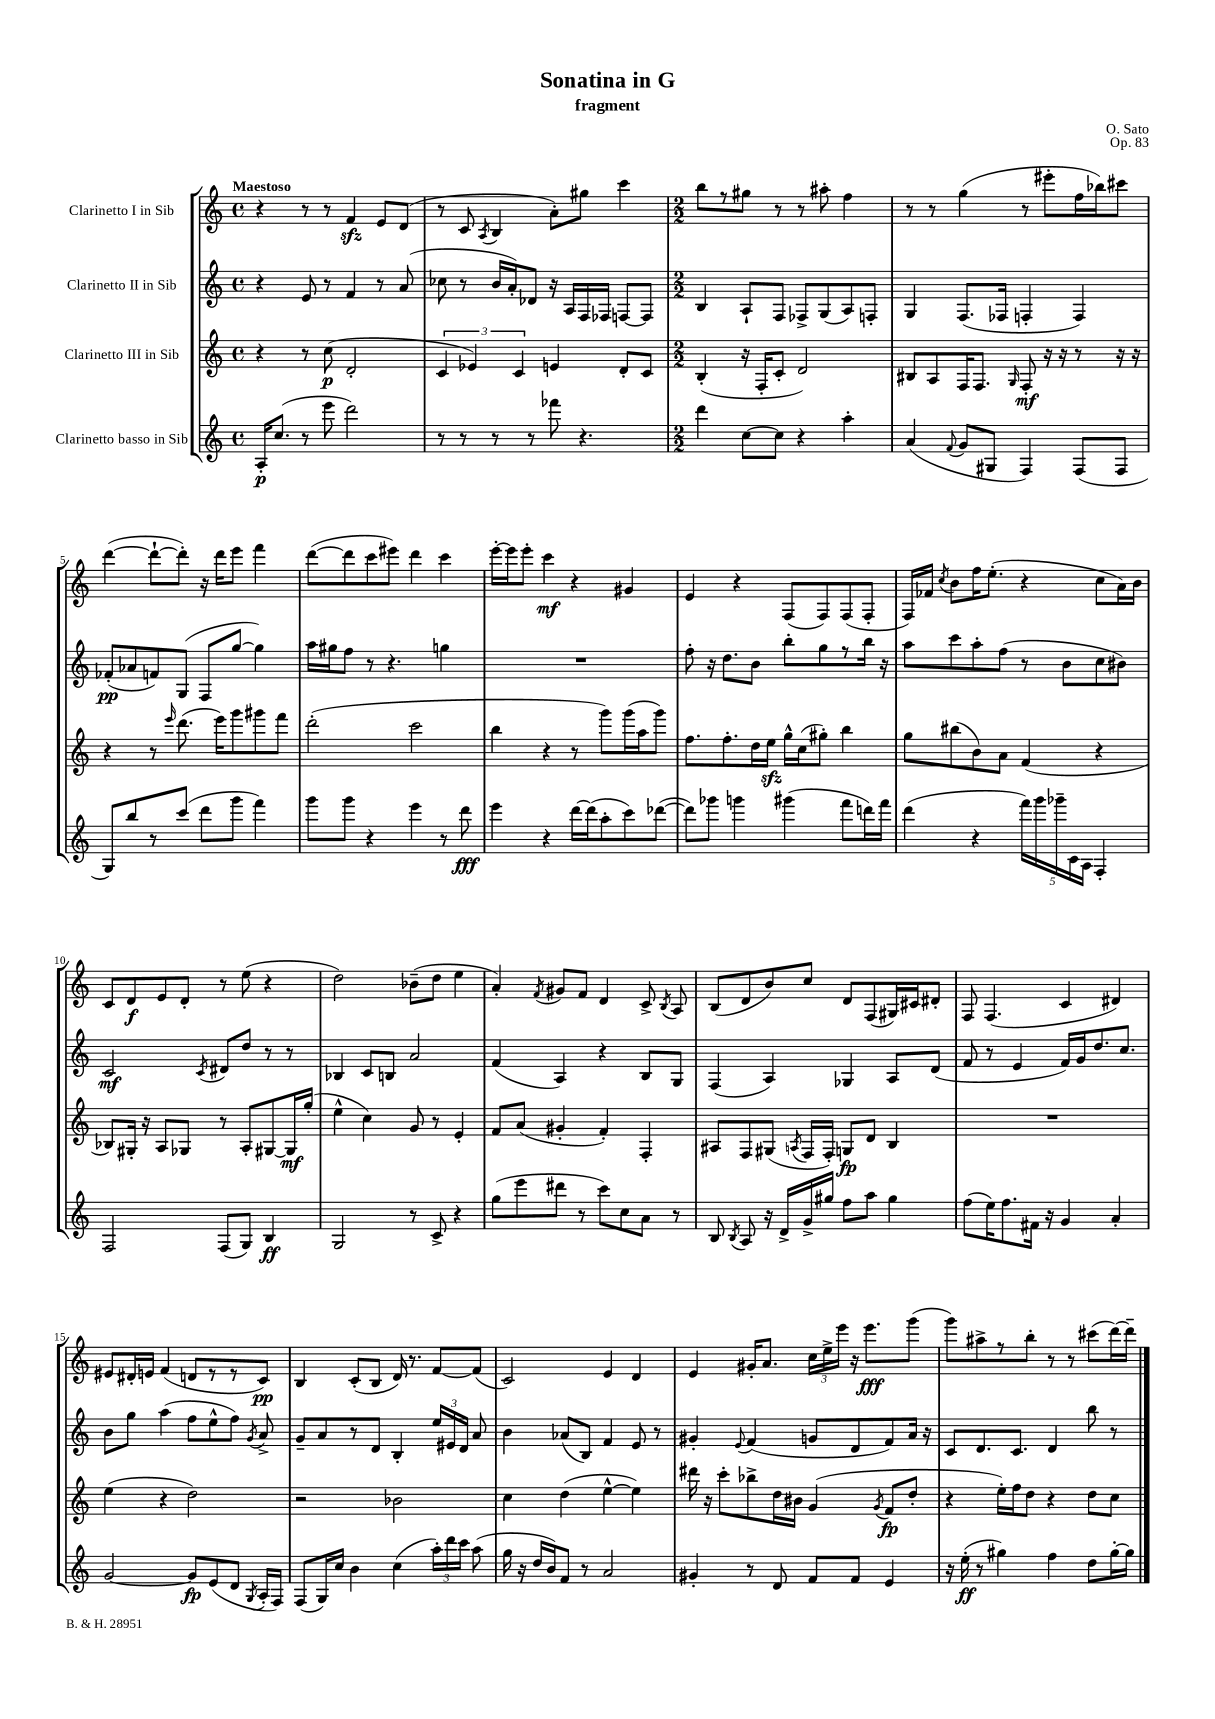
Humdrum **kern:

**kern	**kern	**kern	**kern
*staff4	*staff3	*staff2	*staff1
*clefG2	*clefG2	*clefG2	*clefG2
*k[]	*k[]	*k[]	*k[]
*M4/4	*M4/4	*M4/4	*M4/4
*met(c)	*met(c)	*met(c)	*met(c)
16A'/LK	4r	4r	4r
(8.cc/J	.	.	.
8r	8r	8e/	8r
8eee\	(8cc\	8r	8r
2ddd\)	2d'/	4f/	4f/
.	.	8r	8e/L
.	.	(8a/	(8d/J
=	=	=	=
8r	6c/	8cc-\	8r
8r	.	8r	8c/
.	6e-/)	.	.
.	.	.	8qA/
8r	.	16b/LL	4B/
.	.	16a'/J)	.
.	6c/	.	.
8r	.	8d-/J	.
8fff-\	4e/	16r	8a'\L)
.	.	16A/LL	.
4.r	.	16F/	8gg#\J
.	.	16F-/JJ	.
.	8d'/L	[8F/L	4ccc\
.	8c/J	8F/]J	.
=	=	=	=
*M2/2	*M2/2	*M2/2	*M2/2
4ddd\	(4B'/	4B/	8bb\L
.	.	.	8r
[8cc\L	16r	8A`/L	8gg#\J
.	16F'/LK	.	.
8cc\]J	8c'/J	8F/J	8r
4r	2d/)	8F-^/L	8r
.	.	(8G/	8aa#'\
4aa'\	.	8A/)	4ff\
.	.	8F'/J	.
=	=	=	=
(4a/	8B#/L	4G/	8r
.	8A/	.	8r
8qqf/	.	.	.
8g/L	16F/K	(8.F/L	(4gg\
.	8.F/J	.	.
8G#/J	.	.	.
.	.	16F-/Jk	.
.	16qqG/	.	.
4F/)	8F'/	4F'/	8r
.	16r	.	8eee#'\L
.	16r	.	.
(8F/L	8r	4F/)	16ff\L
.	.	.	16bb-\J)
8F/J	16r	.	8ccc#\J
.	16r	.	.
=	=	=	=
8G/L)	4r	(8f-'/L	([4ddd\
8bb/	.	8a-/	.
8r	8r	8f/)	8ddd`\_L
.	16qqeee/	.	.
(8ccc/J	(8.ddd\	(8G/J	8ddd'\]J)
8ddd\L	.	8F/L	16r
.	16eee\LK)	.	16ddd\LK
8ggg\J	8ggg\	[8gg/J	8eee\J
4fff\)	8ggg#\	4gg\])	4fff\
.	8fff\J	.	.
=	=	=	=
8ggg\L	(2ddd'\	16aa\LL	([8ddd\L
.	.	16gg#\J	.
8ggg\J	.	8ff\J	8ddd\]
4r	.	8r	8ccc\
.	.	4.r	8eee#\J)
4eee\	2ccc\	.	4ddd\
8r	.	4gg\	4ccc\
8ddd\	.	.	.
=	=	=	=
4eee\	4bb\	1r	[16eee'\LL
.	.	.	16eee\]J
.	.	.	8eee'\J
4r	4r	.	4ccc\
[16ddd\LL	8r	.	4r
(16ddd\]J	.	.	.
8aa'\	8ggg\L)	.	.
8ccc\)	(16ggg\L	.	4g#/
.	16aa\J	.	.
([8ddd-\J	8ggg\J)	.	.
=	=	=	=
8ddd-\]L)	8.ff\L	8ff'\	4e/
8ggg-\J	.	16r	.
.	8.ff'\	8.dd\L	.
4ggg\	.	.	4r
.	16dd\L	8b\J	.
.	16ee\JJ	.	.
(4ggg#\	16gg^^\LL	8bb'\L	(8F/L
.	(16cc\J	.	.
.	8gg#'\J)	8gg\	8F/)
8fff\L	4bb\	8r	(8F/
16ddd\L)	.	16bb\Jk	8F'/J
16fff\JJ	.	16r	.
=	=	=	=
(4ddd\	8gg\L	8aa\L	16F/LL)
.	.	.	16f-/JJ
.	.	.	8qcc/
.	(8bb#\	8ccc\	8b\L
4r	8b\)	8aa'\	16ff\K
.	.	.	(8.ee'\J
.	8a\J	(8ff\J	.
20fff\LL)	(4f/	8r	4r
20ggg\	.	.	.
20ggg-~\	.	.	.
.	.	8b\L	.
20c\	.	.	.
20A\JJ	.	.	.
4F'/	4r	8cc\	8cc\L
.	.	8b#\J)	16a\L)
.	.	.	16b\JJ
=	=	=	=
2F/	8B-/L)	2c/	8c/L
.	16G#'/Jk	.	8d/
.	16r	.	.
.	8A/L	.	8e/
.	8G-/J	.	8d'/J
.	.	8qc/	.
(8F/L	8r	8d#/L	8r
8G/J)	8A'/L	8dd/J	(8ee\
4B/	[8G#/	8r	4r
.	16G#/]L	8r	.
.	(16gg'/JJ	.	.
=	=	=	=
2G/	4ee^^\	4B-/	2dd\)
.	4cc\)	8c/L	.
.	.	8B/J	.
8r	8g/	2a/	(8b-~\L
8c^/	8r	.	8dd\J
4r	4e'/	.	4ee\
=	=	=	=
(8gg\L	8f/L	(4f/	4a'/)
8eee\	(8a/J	.	.
.	.	.	8qf/
8ddd#\J	4g#'/	4A/)	8g#/L
8r	.	.	8f/J
8ccc\L)	4f'/)	4r	4d/
8cc\	.	.	.
8a\J	4F'/	8B/L	8c^/
.	.	.	8qB/
8r	.	8G/J	8A/
=	=	=	=
8B/	8A#/L	(4F/	(8B/L
8qB/	.	.	.
8A/	8F/	.	8d/
16r	(8G#/J	4A/)	8b/)
16d^/LL	.	.	.
.	8qA/	.	.
16g^/	16F/LL	.	8cc/J
16gg#/JJ	16F'/JJ)	.	.
8ff\L	8G/L	4G-/	8d/L
8aa\J	8d/J	.	(8F/
4gg#\	4B/	8A/L	16G#/L)
.	.	.	16c#/J
.	.	(8d/J	8d#'/J
=	=	=	=
(8ff\L	1r	8f/	8F/
16ee\K)	.	8r	(4.F/
8.ff\	.	.	.
.	.	4e/	.
16f#\Jk	.	.	.
16r	.	.	.
4g/	.	16f/LL)	4c/
.	.	16g/J	.
.	.	8.dd/	.
4a'/	.	.	4d#/)
.	.	8.cc/J	.
=	=	=	=
[2g/	(4ee\	8b\L	8e#/L
.	.	8gg\J	16d#'/L
.	.	.	16e/JJ
.	4r	(4aa\	(4f/
8g/]L	2dd\)	8ff\L	8d/L
(8e/	.	8ee^^\	8r
8d/J	.	8ff\J)	8r
8qG/	.	8qg/	.
16A'/LL	.	8a^/	8c/J)
16F/JJ)	.	.	.
=	=	=	=
(8F/L	2r	8g~/L	4B/
16G/L)	.	8a/	.
16cc/JJ	.	.	.
4b\	.	8r	(8c'/L
.	.	8d/J	8B/J
(4cc\	2b-\	4B'/	16d/)
.	.	.	8.r
24aa'\LL)	.	24ee/LL	[8f/L
24ddd\	.	24e#/	.
24ccc\JJ	.	24d/JJ	.
(8aa\	.	8a/	(8f/]J
=	=	=	=
16gg\	4cc\	4b\	2c/)
16r	.	.	.
16dd/LL	.	.	.
16b/J)	.	.	.
8f/J	(4dd\	(8a-/L	.
8r	.	8B/J)	.
2a/	[4ee^^\	4f/	4e/
.	4ee\])	8e/	4d/
.	.	8r	.
=	=	=	=
4g#'/	16ddd#\	4g#'/	4e/
.	16r	.	.
.	8ccc'\L	.	.
.	.	8qqe/	.
8r	8bb-^\	(4f/	16g#'/LK
.	.	.	8.a/J
8d/	16dd\L	.	.
.	16b#\JJ	.	.
8f/L	(4g/	8g/L	24cc\LL
.	.	.	24ee^\
.	.	.	24eee\JJ
8f/J	.	8d/	16r
.	.	.	8.eee\L
.	8qg/	.	.
4e/	8f/L	8f/)	.
.	8dd'/J	16a/Jk	(8ggg\J
.	.	16r	.
=	=	=	=
16r	4r	8c/L	8ggg\L)
(16ee'\	.	.	.
8r	.	8.d/	8aa#^\
4gg#\)	16ee'\LL)	.	8r
.	16ff\J	8.c/J	.
.	8dd\J	.	8bb'\J
4ff\	4r	4d/	8r
.	.	.	8r
8dd\L	8dd\L	8bb\	(8ccc#\L
[16gg#'\L	8cc\J	8r	[16ddd\L)
16gg#\]JJ	.	.	16ddd~\]JJ
==	==	==	==
*-	*-	*-	*-
